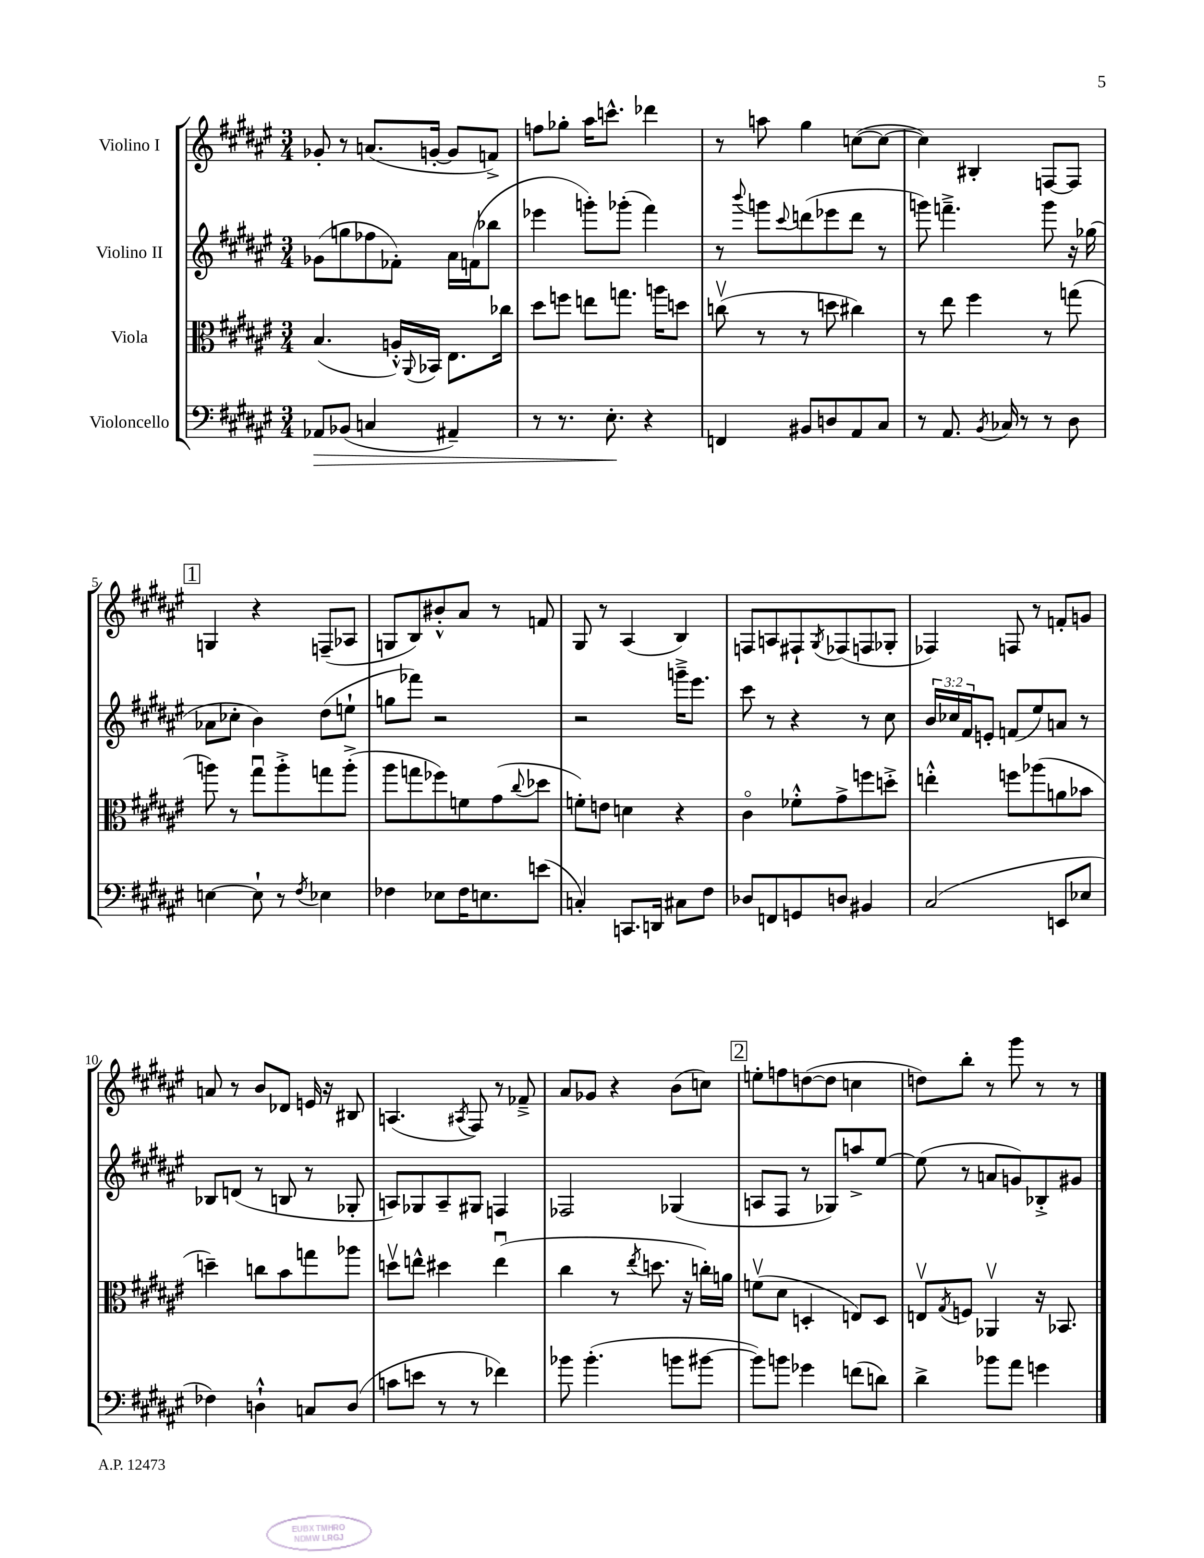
<<
\new StaffGroup <<
\new Staff = "s0" \with { instrumentName = "Violino I" } {
    \clef treble \key fis \major \numericTimeSignature \time 3/4
    ges'8-. r8 a'8.( g'16~-. g'8 f'8->) |
    f''8 ges''8-. ais''16 c'''8.-^ des'''4 |
    r8 a''8 gis''4 c''8~( c''8~ |
    c''4) bis4-. f8~ f8 |
    \mark \markup { \box "1" } g4 r4 f8--( aes8 |
    g8 b8) bis'8-.-^ ais'8 r8 f'8 |
    gis8 r8 ais4( b4) |
    f8 a8 fis8-! \acciaccatura { gis8 } fes8( f8 ges8-. |
    fes4) f8 r8 f'8-. g'8 |
    a'8 r8 b'8 des'8 e'16 r16 bis8 |
    a4.( \acciaccatura { ais8 } fis8) r8 fes'8---> |
    ais'8 ges'8 r4 b'8( c''8) |
    \mark \markup { \box "2" } e''8-. f''8 d''8~( d''8 c''4 |
    d''8) b''8-. r8 gis'''8 r8 r8 \bar "|." |
}
\new Staff = "s1" \with { instrumentName = "Violino II" } {
    \clef treble \key fis \major \numericTimeSignature \time 3/4 \override Staff.TupletNumber.text = #tuplet-number::calc-fraction-text
    ges'8( g''8 fes''8 fes'8-.) ais'16 f'16( bes''8 |
    ees'''4 g'''8-.) ges'''8-.( fis'''4) |
    r8 \appoggiatura { b'''8 } g'''8 \appoggiatura { cis'''8 } d'''8( ees'''8 d'''8 r8 |
    g'''8) f'''4.---> g'''8 r16 ges''16( |
    \mark \markup { \box "1" } aes'8 ces''8-. b'4) dis''8( e''8-! |
    g''8 fes'''8) r2 |
    r2 g'''16---> eis'''8. |
    cis'''8 r8 r4 r8 cis''8 |
    \tuplet 3/2 { b'16 ces''16 fis'16 } e'8-. f'8( eis''8) a'8 r8 |
    bes8 d'8( r8 b8 r8 ges8-. |
    a8) ges8 a8-- gis8 f4 |
    fes2 ges4( |
    \mark \markup { \box "2" } a8 fis8 r8 ges8) a''8-> eis''8~ |
    eis''8( r8 a'8 g'8) bes8-.-> gis'8 \bar "|." |
}
\new Staff = "s2" \with { instrumentName = "Viola" } {
    \clef alto \key fis \major \numericTimeSignature \time 3/4
    b4.( a16-.-^) \appoggiatura { ais,8 } bes,16 eis8. ces''16 |
    dis''8 f''8 e''8 g''8. a''16 d''8 |
    c''8\upbow( r8 r8 d''8 cis''4) |
    r8 eis''8 fis''4 r8 g''8( |
    \mark \markup { \box "1" } a''8) r8 gis''8\downbow a''8-.-> g''8 a''8-.->( |
    ais''8 g''8 fes''8) f'8 gis'8( \appoggiatura { cis''8 } des''8 |
    f'8-.) e'8 d'4 r4 |
    cis'4\flageolet fes'8-.-^ gis'8-> f''8 d''8-.-> |
    e''4-.-^ f''8 aes''8( a'8 bes'8 |
    d''4--) c''8 b'8 g''8 aes''8 |
    d''8\upbow e''8-^ dis''4 e''4\downbow( |
    cis''4 r8 \acciaccatura { eis''8 } d''8. r16 c''16-.) a'16 |
    \mark \markup { \box "2" } f'8\upbow( dis'8 d4-. e8) d8 |
    e8\upbow \acciaccatura { gis8 } f8 aes,4\upbow r16 bes,8. \bar "|." |
}
\new Staff = "s3" \with { instrumentName = "Violoncello" } {
    \clef bass \key fis \major \numericTimeSignature \time 3/4
    aes,8\> bes,8( c4 ais,4--) |
    r8 r8. eis8.-.\! r4 |
    f,4 bis,8 d8 ais,8 cis8 |
    r8 ais,8. \acciaccatura { b,8 } ces16 r8 r8 dis8 |
    \mark \markup { \box "1" } e4~ e8-! r8 \acciaccatura { fis8 } ees4 |
    fes4 ees8 fes16 e8. e'8( |
    c4-.) c,8. d,16 cis8 fis8 |
    des8 f,8 g,8 d8 bis,4 |
    cis2( e,8 ees8 |
    fes4) d4-!-^ c8 d8( |
    c'8 e'8 r8 r8 fes'4) |
    bes'8 bes'4.-.( b'8 bis'8~ |
    \mark \markup { \box "2" } bis'8) b'8 ges'4 f'8( d'8) |
    dis'4-> bes'8 ais'8 g'4 \bar "|." |
}
>>
>>
